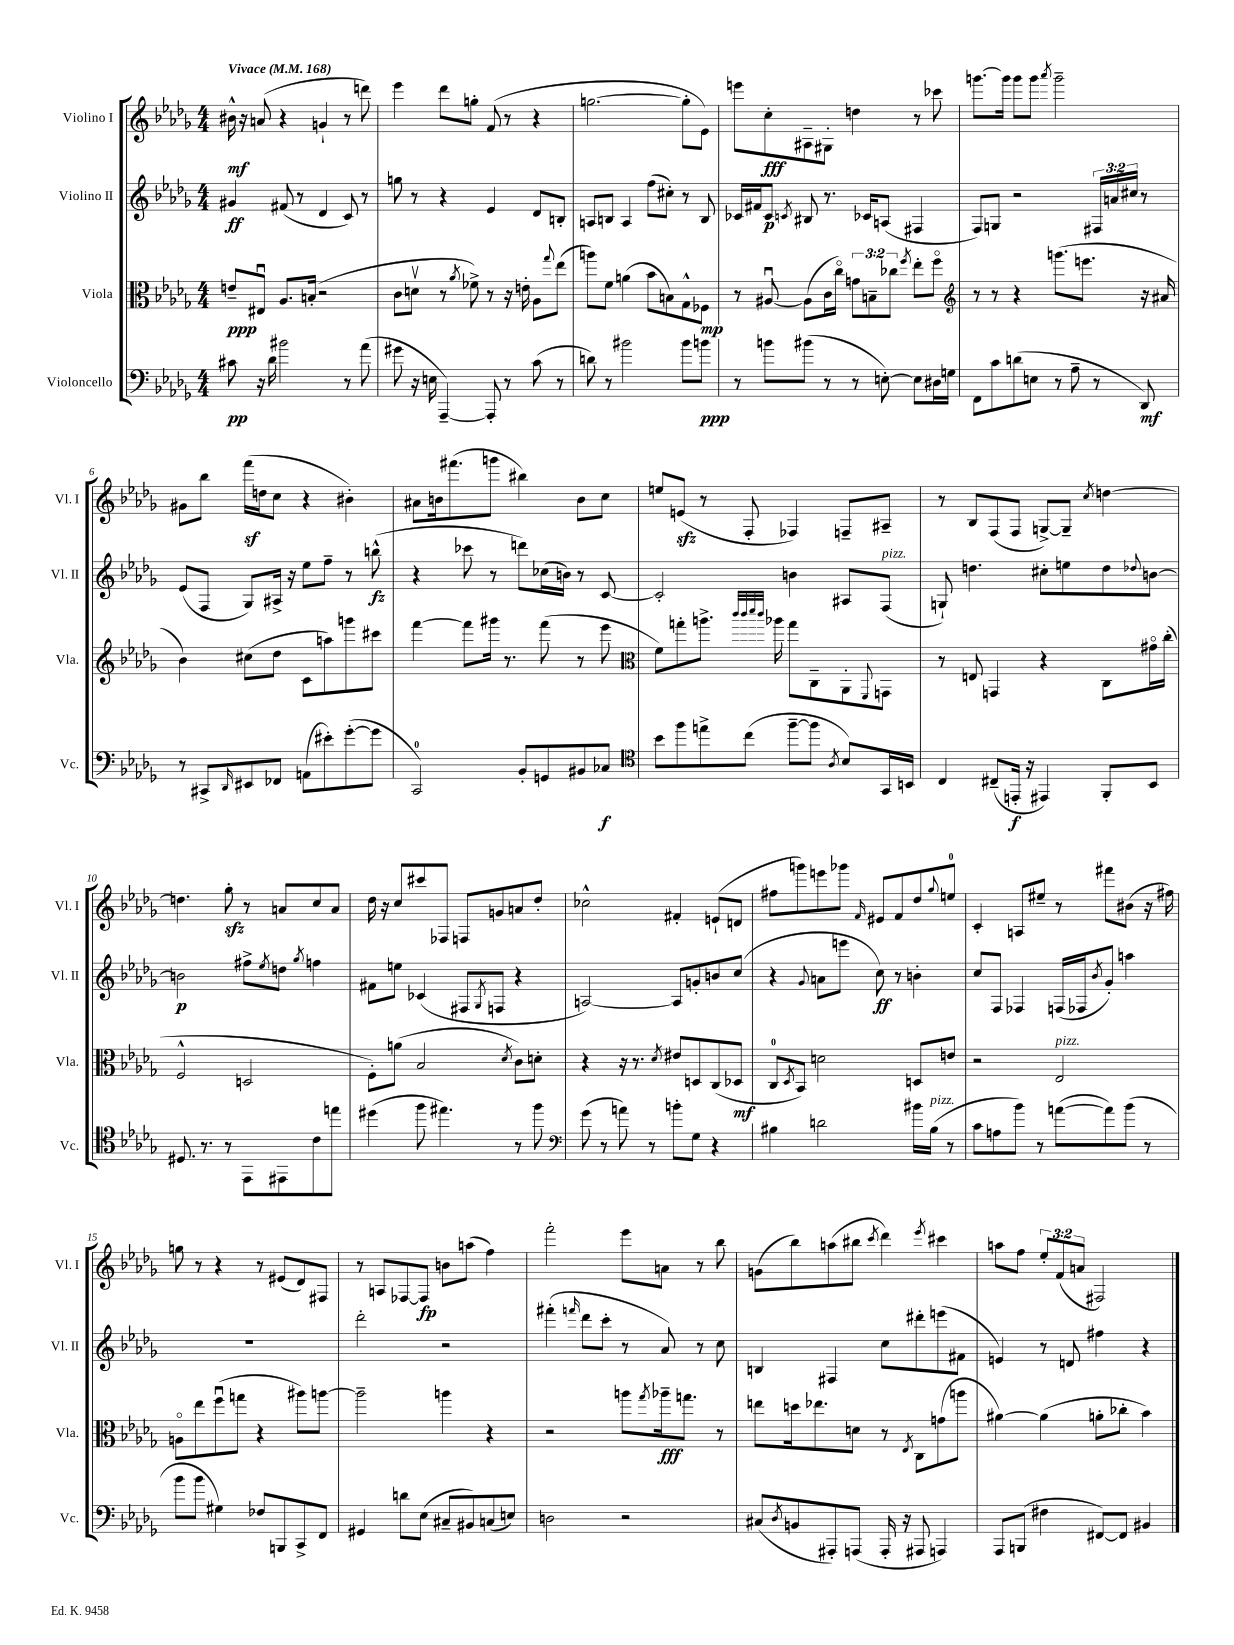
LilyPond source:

<<
\new StaffGroup <<
\new Staff = "s0" \with { instrumentName = "Violino I" shortInstrumentName = "Vl. I" } {
    \clef treble \key des \major \numericTimeSignature \time 4/4 \override Staff.TupletNumber.text = #tuplet-number::calc-fraction-text \tempo "Vivace" 4 = 168
    bis'16-^\mf r16 a'8( r4 g'4-! r8 d'''8) |
    ees'''4 des'''8 g''8-. f'8( r8 r4 |
    g''2.~ g''8-. ees'8) |
    e'''8 c''8-.\fff ais8-- gis8-. d''4 r8 ces'''8 |
    g'''8.~ g'''16 g'''8 g'''8 \acciaccatura { aes'''8 } g'''2-- |
    gis'8 bes''8 f'''16\sf( d''16 c''8 r4 bis'4-.) |
    ais'8 b'16 fis'''8.( g'''8 bis''4) b'8 c''8 |
    e''8 e'8\sfz( r8 f8-. fes4) f8-- ais8-- |
    r8 bes8 f8( f8 g8~->) g8-- \acciaccatura { c''8 } d''4~ |
    d''4. ges''8-.\sfz r8 a'8 c''8 a'8 |
    des''16 r16 c''8 cis'''8 fes8 f8 g'8 a'8 des''8-. |
    ces''2-^ fis'4-. e'8-!( d'8 |
    fis''8 g'''8) e'''8 ges'''8 \grace { f'16 } eis'8 f'8 des''8 \appoggiatura { ges''8 } e''8-0 |
    c'4-. a8 eis''8-- r8 fis'''8 bis'8( r16 fis''16) |
    g''8 r8 r4 r8 eis'8( des'8) fis8 |
    r8 a8 fes8~ fes8\fp b'8 a''8( f''4) |
    f'''2-. ees'''8 a'8 r8 bes''8 |
    g'8( bes''8) a''8( bis''8 \acciaccatura { c'''8 } des'''4) \acciaccatura { ees'''8 } cis'''4 |
    a''8 f''8 \tuplet 3/2 { ees''8-. f'8( a'8 } fis2) \bar "|." |
}
\new Staff = "s1" \with { instrumentName = "Violino II" shortInstrumentName = "Vl. II" } {
    \clef treble \key des \major \numericTimeSignature \time 4/4 \override Staff.TupletNumber.text = #tuplet-number::calc-fraction-text
    gis'4\ff fis'8( r8 des'4 c'8) r8 |
    g''8 r8 r4 ees'4 des'8 b8-. |
    a8 b8 a4 f''8( cis''8-.) r8 b8 |
    ces'16 fis'16 ces'8\p \acciaccatura { c'8 } bis8 r8. ces'16 a8( fis4 |
    f8) g8 r2 \tuplet 3/2 { fis16 a'16 cis''16 } r8 |
    ees'8( f8 ges8) ais16-> r16 ees''8 f''8-- r8 b''8-^\fz( |
    r4 ces'''8 r8 d'''8) ces''16( b'16) r8 c'8~ |
    c'2-. b'4 ais8 f8^\markup { \italic "pizz." }( |
    g8-!) d''4. cis''8-. e''8 d''8 \appoggiatura { des''8 } b'8~ |
    b'2\p fis''8-> \acciaccatura { ees''8 } d''8 \acciaccatura { ges''8 } f''4 |
    fis'8 e''8 ces'4( fis8 \acciaccatura { ges8 } f8 r4 |
    a2~) a8 g'8-. b'8 c''8( |
    r4 \appoggiatura { ges'8 } a'8 e'''8 c''8\ff) r8 b'4-. |
    c''8 f8 fes4 f16( fes16 \acciaccatura { bes'8 } ges'8-.) a''4 |
    R1 |
    des'''2-. r2 |
    fis'''4-.( \grace { f'''16 } des'''8 c'''8-. r8 aes'8) r8 c''8 |
    b4 fis4 c''8 dis'''8-. e'''8( fis'8 |
    e'4) r8 d'8 fis''4 r4 \bar "|." |
}
\new Staff = "s2" \with { instrumentName = "Viola" shortInstrumentName = "Vla." } {
    \clef alto \key des \major \numericTimeSignature \time 4/4 \override Staff.TupletNumber.text = #tuplet-number::calc-fraction-text
    e'8--\ppp eis8\downbow aes8. b16-.( r2 |
    c'8 d'8\upbow r8 \acciaccatura { aes'8 } fes'8->) r8 r16 e'16-. aes8 \appoggiatura { ges''8 } ees''8( |
    a''8) f'8 a'4( bes'8 b8) ges8-^ fes8\mp |
    r8 ais8~\downbow ais8( c'16 c''16\flageolet) \tuplet 3/2 { g'8 b8-- ces''8 } \acciaccatura { f''8 } ees''8-. f''8\flageolet |
    \clef treble r8 r8 r4 g'''8.( e'''8. r16 ais'16 |
    bes'4) cis''8( des''8 c'8 a''8) g'''8 cis'''8 |
    f'''4~ f'''8 gis'''16 r8. f'''8( r8 ees'''8 |
    \clef alto f'8) g''8-. a''8.-> \grace { c'''32 c'''32 des'''32 c'''32 } aes''16 g''8 c8-- aes,8-. \appoggiatura { f,8 } g,8 |
    r8 e8 g,4 r4 c8 gis'16\flageolet c''16-.( |
    f2-^ d2 |
    f8-.) a'8( bes2 \acciaccatura { des'8 } c'8) d'8-. |
    r4 r16 r8. \acciaccatura { des'8 } eis'8 d8 c8( des8\mf |
    c8-0 \acciaccatura { des8 } bes,8) d'2 d8 e'8 |
    r2 ees2^\markup { \italic "pizz." } |
    a8\flageolet ees''8 f''8\downbow( g''8 r4 ais''8) a''8~ |
    a''2-- a''4 r4 |
    r2 a''8 \acciaccatura { ges''8 } aes''16--\fff g''8. r8 |
    e''8 d''16 ees''8. d'8 r8 \acciaccatura { ees8 } c8 g'8( a''8 |
    ais'4~) ais'4( a'8-. ces''8-. bes'4) \bar "|." |
}
\new Staff = "s3" \with { instrumentName = "Violoncello" shortInstrumentName = "Vc." } {
    \clef bass \key des \major \numericTimeSignature \time 4/4
    cis'8\pp r16 des'16 bis'2 r8 aes'8( |
    gis'8 r16 e16 aes,,4~--) aes,,8-. r8 c'8( r8 |
    d'8) r8 bis'2 bis'8 b'8\ppp |
    r8 b'8 bis'8( r8 r8 e8~-.) e8 dis16 g16 |
    f,8 c'8 d'8( e8 r8 aes8-- r8 des,8\mf) |
    r8 cis,8-> \grace { des,16 } eis,8 fes,8 a,8( eis'8-.) ges'8~-.( ges'8 |
    c,2-0) bes,8-. g,8 bis,8 ces8\f |
    \clef tenor bes'8 f''8 e''8-> c''8( f''8~-- f''8 \acciaccatura { aes8 } bes8) ges,16 b,16 |
    c4 cis8--( e,16-.\f r16 eis,4) f,8-. bes,8 |
    dis8. r8. r8 ees,8 eis,8 c'8 e''8 |
    dis''4( f''8 eis''4.) r8 f''8 |
    \clef bass ges'8( r8 a'8) r8 b'8-. ges8 r4 |
    bis4 d'2 bis'16 bis16^\markup { \italic "pizz." }( r8 |
    c'8 a8 bes'8) r8 a'8~( a'8) bes'8( r8 |
    bes'8 bes'8 gis4) fes8 b,,8 c,8-> f,8 |
    gis,4 d'8 ees8( cis8-- bis,8) c8( e8) |
    d2 r2 |
    cis8( \acciaccatura { des8 } b,8 ais,,8-.) a,,8( a,,16-. r16 ais,,8 a,,4) |
    aes,,8 b,,8( fis4 fis,8~) fis,8 bis,4 \bar "|." |
}
>>
>>
